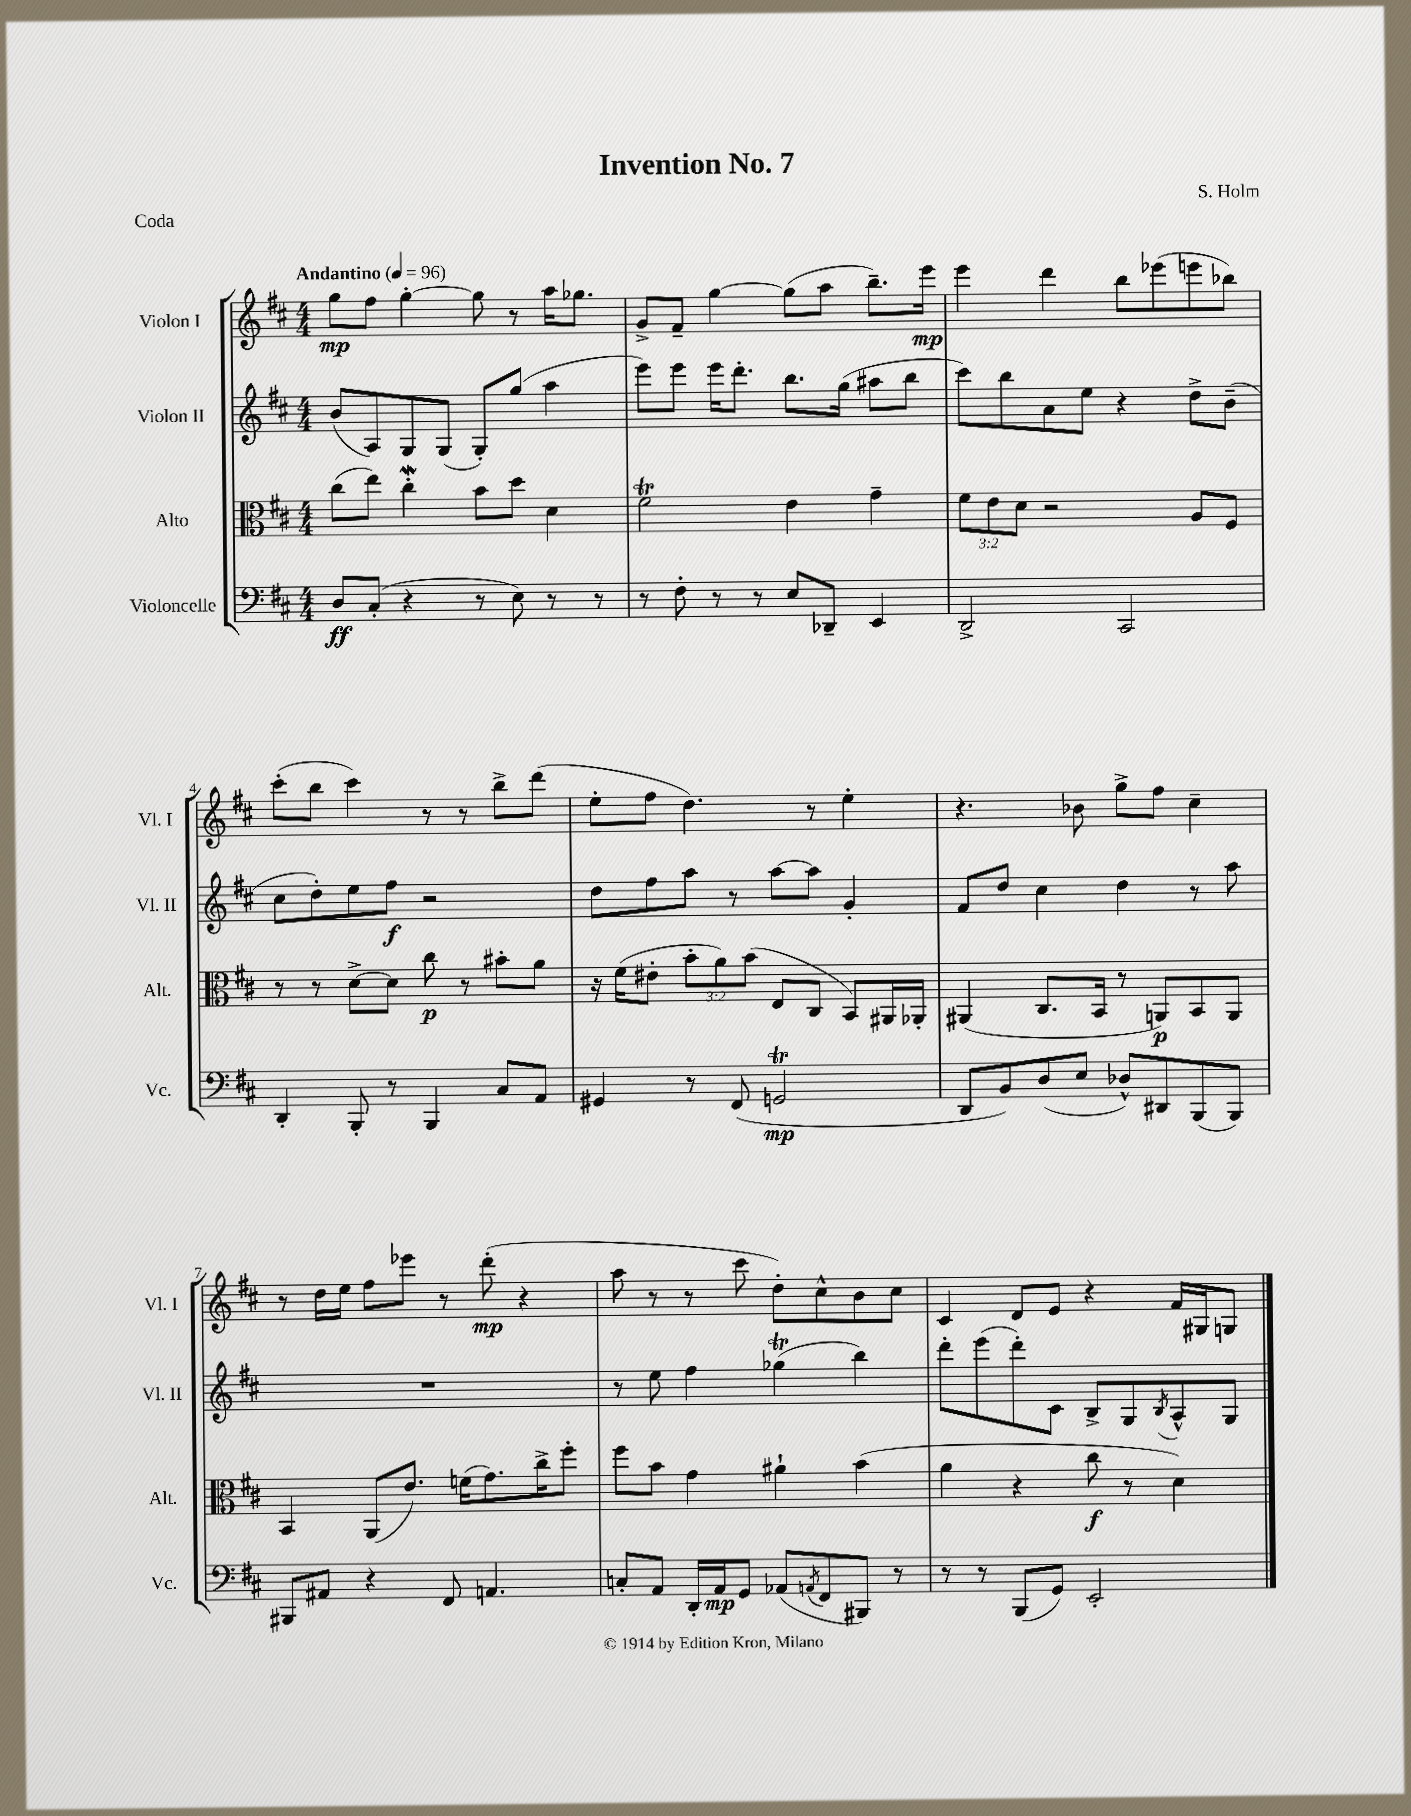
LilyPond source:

\header { title = "Invention No. 7" composer = "S. Holm" piece = "Coda" }
<<
\new StaffGroup <<
\new Staff = "s0" \with { instrumentName = "Violon I" shortInstrumentName = "Vl. I" } {
    \clef treble \key d \major \numericTimeSignature \time 4/4 \tempo "Andantino" 4 = 96
    g''8\mp fis''8 g''4~-. g''8 r8 a''16 ges''8. |
    g'8-> fis'8-- g''4~ g''8( a''8 b''8.--) e'''16\mp |
    e'''4 d'''4 b''8 ees'''8( e'''8 bes''8) |
    cis'''8-.( b''8 cis'''4) r8 r8 b''8-> d'''8( |
    e''8-. fis''8 d''4.) r8 e''4-. |
    r4. bes'8 g''8-> fis''8 cis''4-- |
    r8 d''16 e''16 fis''8 ees'''8 r8 d'''8-.\mp( r4 |
    a''8 r8 r8 cis'''8 d''8-.) cis''8-^ b'8 cis''8 |
    cis'4 d'8 e'8 r4 fis'16 gis16 g8 \bar "|." |
}
\new Staff = "s1" \with { instrumentName = "Violon II" shortInstrumentName = "Vl. II" } {
    \clef treble \key d \major \numericTimeSignature \time 4/4
    b'8( a8) g8 g8( g8-.) g''8( a''4 |
    e'''8) e'''8 e'''16 d'''8.-. b''8. g''16( ais''8 b''8 |
    cis'''8) b''8 a'8 e''8 r4 d''8-> b'8--( |
    cis''8 d''8-.) e''8 fis''8\f r2 |
    d''8 fis''8 a''8 r8 a''8~ a''8 g'4-. |
    fis'8 d''8 cis''4 d''4 r8 a''8 |
    R1 |
    r8 e''8 fis''4 ges''4\trill( b''4) |
    d'''8-. e'''8( d'''8-.) cis'8 b8-> g8 \acciaccatura { b8 } a8-^ g8 \bar "|." |
}
\new Staff = "s2" \with { instrumentName = "Alto" shortInstrumentName = "Alt." } {
    \clef alto \key d \major \numericTimeSignature \time 4/4 \override Staff.TupletNumber.text = #tuplet-number::calc-fraction-text
    cis''8( e''8) cis''4-.\mordent b'8 d''8 d'4 |
    fis'2\trill e'4 g'4-- |
    \tuplet 3/2 { fis'8 e'8 d'8 } r2 a8 fis8 |
    r8 r8 d'8~-> d'8 cis''8\p r8 bis'8-. a'8 |
    r16 fis'16( eis'8-. \tuplet 3/2 { b'8-. a'8) b'8( } e8 cis8 b,8) ais,16 aes,16-. |
    ais,4( cis8. b,16 r8 a,8\p) b,8 a,8 |
    b,4 a,8( e'8.) f'16( g'8.) cis''16-> fis''8-. |
    fis''8 b'8 g'4 ais'4-! b'4( |
    a'4 r4 cis''8\f r8 d'4) \bar "|." |
}
\new Staff = "s3" \with { instrumentName = "Violoncelle" shortInstrumentName = "Vc." } {
    \clef bass \key d \major \numericTimeSignature \time 4/4
    d8\ff cis8-.( r4 r8 e8) r8 r8 |
    r8 fis8-. r8 r8 e8 des,8-- e,4 |
    d,2-> cis,2 |
    d,4-. b,,8-. r8 b,,4 cis8 a,8 |
    gis,4 r8 fis,8( g,2\trill\mp |
    d,8 b,8) d8( e8 des8-^) dis,8 b,,8( b,,8) |
    bis,,8 ais,8 r4 fis,8 a,4. |
    c8-. a,8 d,16-. a,16\mp g,8 aes,8( \acciaccatura { a,8 } fis,8 bis,,8) r8 |
    r8 r8 b,,8( g,8) e,2-. \bar "|." |
}
>>
>>
